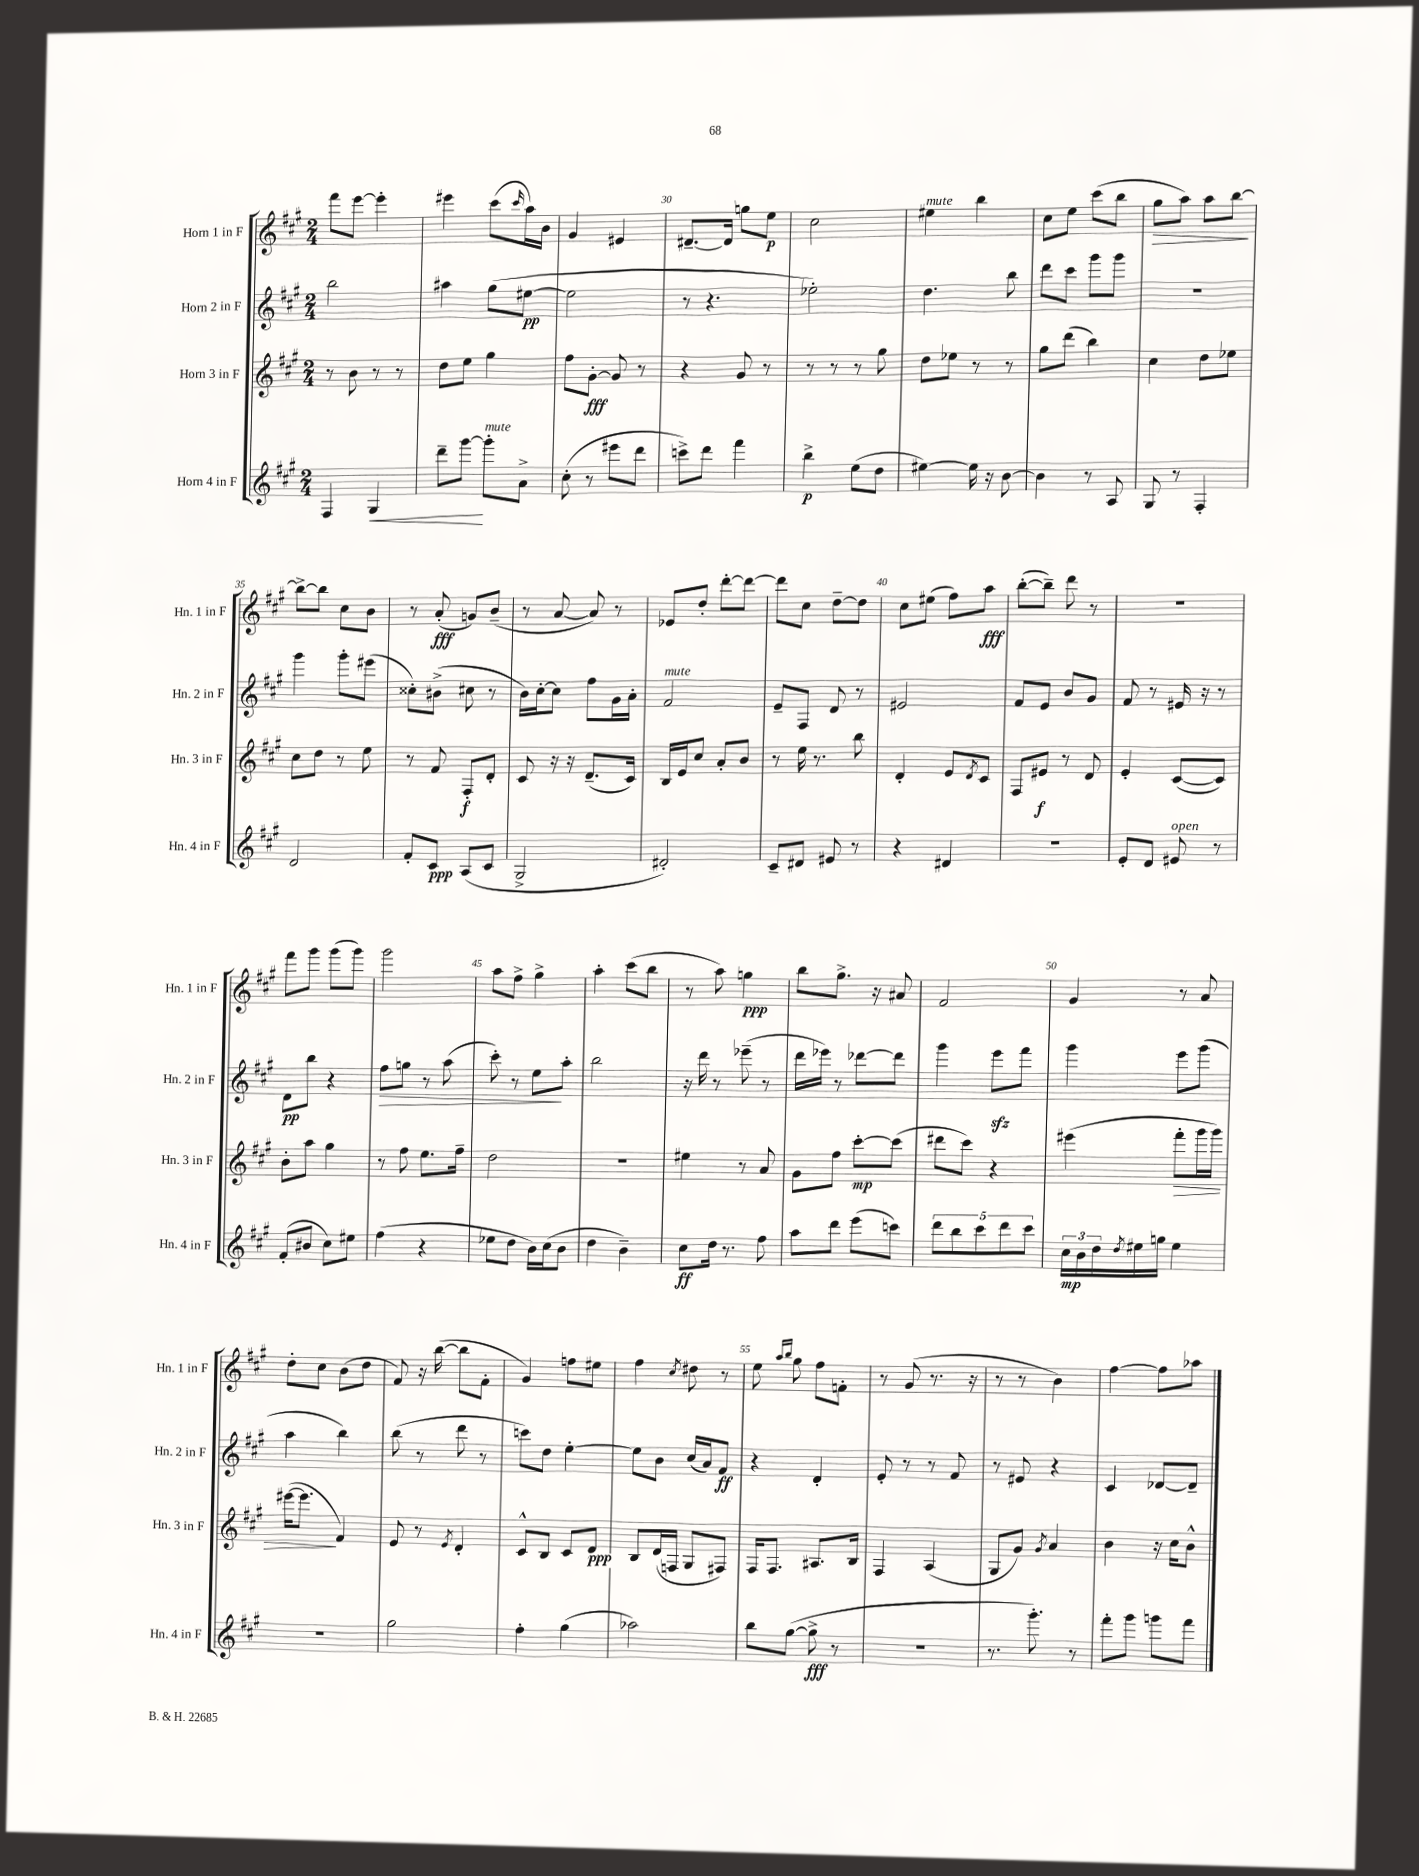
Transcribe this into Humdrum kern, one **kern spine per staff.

**kern	**kern	**kern	**kern
*staff4	*staff3	*staff2	*staff1
*clefG2	*clefG2	*clefG2	*clefG2
*k[f#c#g#]	*k[f#c#g#]	*k[f#c#g#]	*k[f#c#g#]
*M2/4	*M2/4	*M2/4	*M2/4
4F#/	8r	2bb\	8fff#\L
.	8b\	.	[8eee\J
4G#/	8r	.	4eee'\]
.	8r	.	.
=	=	=	=
8ddd~\L	8dd\L	4aa#\	4eee#\
[8ggg#\J	8ee\J	.	.
8ggg#'\]L	4gg#\	(8gg#\L	(8ccc#\L
.	.	.	16qqccc#/
8a^\J	.	[8ee#\J	16aa\L)
.	.	.	16b\JJ
=	=	=	=
(8cc#'\	8ff#\L	2ee#\]	4g#/
8r	[8g#'\J	.	.
8eee#\L	8g#/]	.	4e#/
8ddd\J	8r	.	.
=	=	=	=
8ccc^\L)	4r	8r	[8.d#~/L
8ddd\J	.	4.r	.
.	.	.	16d#/]Jk
4fff#\	8g#/	.	8gg\L
.	8r	.	8ee\J
=	=	=	=
4bb^\	8r	2ee-'\)	2cc#\
.	8r	.	.
(8ee\L	8r	.	.
8dd\J	8gg#\	.	.
=	=	=	=
[4ee#\)	8dd\L	4.dd\	4ee#\
.	8ee-\J	.	.
16ee#\]	8r	.	4bb\
16r	.	.	.
[8b\	8r	8bb\	.
=	=	=	=
4b\]	8gg#\L	8ddd\L	8cc#\L
.	(8ddd\J	8ccc#\J	8ee\J
8r	4bb\)	8ggg#\L	(8ccc#\L
8A/	.	8ggg#\J	8bb\J
=	=	=	=
8G#/	4cc#\	2r	8gg#\L
8r	.	.	8aa\J)
4F#'/	8dd\L	.	8aa\L
.	8ee-\J	.	[8bb\J
=	=	=	=
2d/	8cc#\L	4ggg#\	8bb^\_L
.	8dd\J	.	8bb\]J
.	8r	8ggg#'\L	8cc#\L
.	8ee\	(8eee#\J	8b\J
=	=	=	=
8f#'/L	8r	8cc##'\L)	8r
8c#/J	8f#/	(8b#^\J	(8a'/
(8A/L	8F#'/L	8cc#\	8g/L)
8c#/J	8d'/J	8r	(8b~/J
=	=	=	=
2G#^/	8c#/	16b\LL)	8r
.	.	[16cc#'\J	.
.	16r	8cc#\]J	[8a/
.	16r	.	.
.	(8.d~/L	8ff#\L	8a/])
.	.	16g#\L	8r
.	16c#/Jk)	16a'\JJ	.
=	=	=	=
2d#'/)	16B/LL	2f#/	8e-/L
.	16e/J	.	.
.	8cc#/J	.	8dd'/J
.	8a'/L	.	[8ddd'\L
.	8b/J	.	8ddd\_J
=	=	=	=
8c#~/L	8r	8e~/L	8ddd\]L
8d#/J	16ee\	8F#/J	8cc#\J
.	8.r	.	.
8e#/	.	8d/	[8dd~\L
8r	8bb\	8r	8dd\]J
=	=	=	=
4r	4d'/	2e#/	8cc#\L
.	.	.	(8ee#\J
4d#/	8e/L	.	8ff#\L)
.	8qd/	.	.
.	8c#/J	.	8aa\J
=	=	=	=
2r	8F#/L	8f#/L	([8bb'\L
.	8e#/J	8e/J	8bb~\]J)
.	8r	8b/L	8ddd\
.	8d/	8g#/J	8r
=	=	=	=
8e'/L	4e'/	8f#/	2r
8d/J	.	8r	.
8e#/	([8c#/L	16e#/	.
.	.	16r	.
8r	8c#/]J)	8r	.
=	=	=	=
(8f#'/L	8b'\L	8d\L	8fff#\L
8b#/J	8aa\J	8bb\J	8ggg#\J
8cc#\L)	4gg#\	4r	(8ggg#\L
8ee#\J	.	.	8ggg#\J)
=	=	=	=
(4ff#\	8r	8ff#\L	2ggg#\
.	8ff#\	8gg\J	.
4r	8.ee\L	8r	.
.	.	(8aa\	.
.	16ff#~\Jk	.	.
=	=	=	=
8ee-\L	2dd\	8ccc#'\)	8aa\L
8dd\J	.	8r	8ff#^\J
16b\LL)	.	8ee\L	4gg#^\
(16cc#\J	.	.	.
8b\J	.	8aa'\J	.
=	=	=	=
4dd\	2r	2bb\	4aa'\
4b~\)	.	.	(8ccc#\L
.	.	.	8bb\J
=	=	=	=
8cc#\L	4ee#\	16r	8r
.	.	16ddd\	.
16dd\Jk	.	8r	8aa\)
8.r	.	.	.
.	8r	(8eee-~\	4gg\
8ff#\	8a/	8r	.
=	=	=	=
8aa\L	8g#\L	16ddd\LL	8bb\L
.	.	16eee-\JJ)	.
8ddd\J	8ff#\J	8r	8.gg#^\J
(8eee\L	[8ccc#'\L	[8ddd-\L	.
.	.	.	16r
8ccc\J)	(8ccc#\]J	8ddd-\]J	8a#/
=	=	=	=
10ddd\L	8ddd#\L	4ggg#\	2f#/
10bb\	.	.	.
.	8ccc#\J)	.	.
10ccc#\	.	.	.
.	4r	8eee\L	.
10ddd\	.	.	.
.	.	8fff#\J	.
10ccc#\J	.	.	.
=	=	=	=
24cc#\LL	(4eee#\	4ggg#\	4g#/
24b\	.	.	.
24dd\	.	.	.
8qdd/	.	.	.
16ee#\	.	.	.
16gg\JJ	.	.	.
4ee#\	8fff#'\L	8eee\L	8r
.	16ggg#\L	(8ggg#\J	8a/
.	16ggg#\JJ)	.	.
=	=	=	=
2r	([16eee#\LK	4aa\	8dd'\L
.	8.eee#\]J	.	.
.	.	.	8cc#\J
.	4f#/)	4bb\)	(8b\L
.	.	.	8dd\J
=	=	=	=
2gg#\	8e/	(8bb\	8f#/)
.	8r	8r	16r
.	.	.	([16bb\
.	8qe/	.	.
.	4d'/	8ddd\	8bb\]L
.	.	8r	8f#'\J
=	=	=	=
4ff#'\	8c#^^/L	8ccc\L)	4g#/)
.	8B/J	8dd\J	.
(4gg#\	8c#/L	[4ee'\	8ff\L
.	8d/J	.	8ee#\J
=	=	=	=
2aa-\)	8B/L	8ee\]L	4ff#\
.	(16d/L	8b\J	.
.	16F/JJ	.	.
.	.	.	8qcc#/
.	8G#/L	(16cc#/LL	8dd#\
.	.	16a/J)	.
.	8F#/J)	8f#/J	8r
=	=	=	=
8bb\L	16F#/LK	4r	8ee\
.	8.F#/J	.	.
.	.	.	16qqaa/LL
.	.	.	16qqbb/JJ
([8gg#\J	.	.	8gg#\
8gg#^\]	8.A#/L	4d'/	8ff#\L
8r	.	.	8f'\J
.	16B/Jk	.	.
=	=	=	=
2r	4F#/	8e'/	8r
.	.	8r	(8g#/
.	(4A/	8r	8.r
.	.	8f#/	.
.	.	.	16r
=	=	=	=
8.r	8G#/L	8r	8r
.	8g#/J)	8e#/	8r
8.ggg#'\)	.	.	.
.	8qg#/	.	.
.	4a/	4r	4b\)
8r	.	.	.
=	=	=	=
8fff#'\L	4b\	4c#/	[4ff#\
8ggg#\J	.	.	.
8ggg\L	16r	[8d-/L	8ff#\]L
.	16cc#\LK	.	.
8fff#\J	8b^^\J	8d-~/]J	8aa-\J
==	==	==	==
*-	*-	*-	*-
